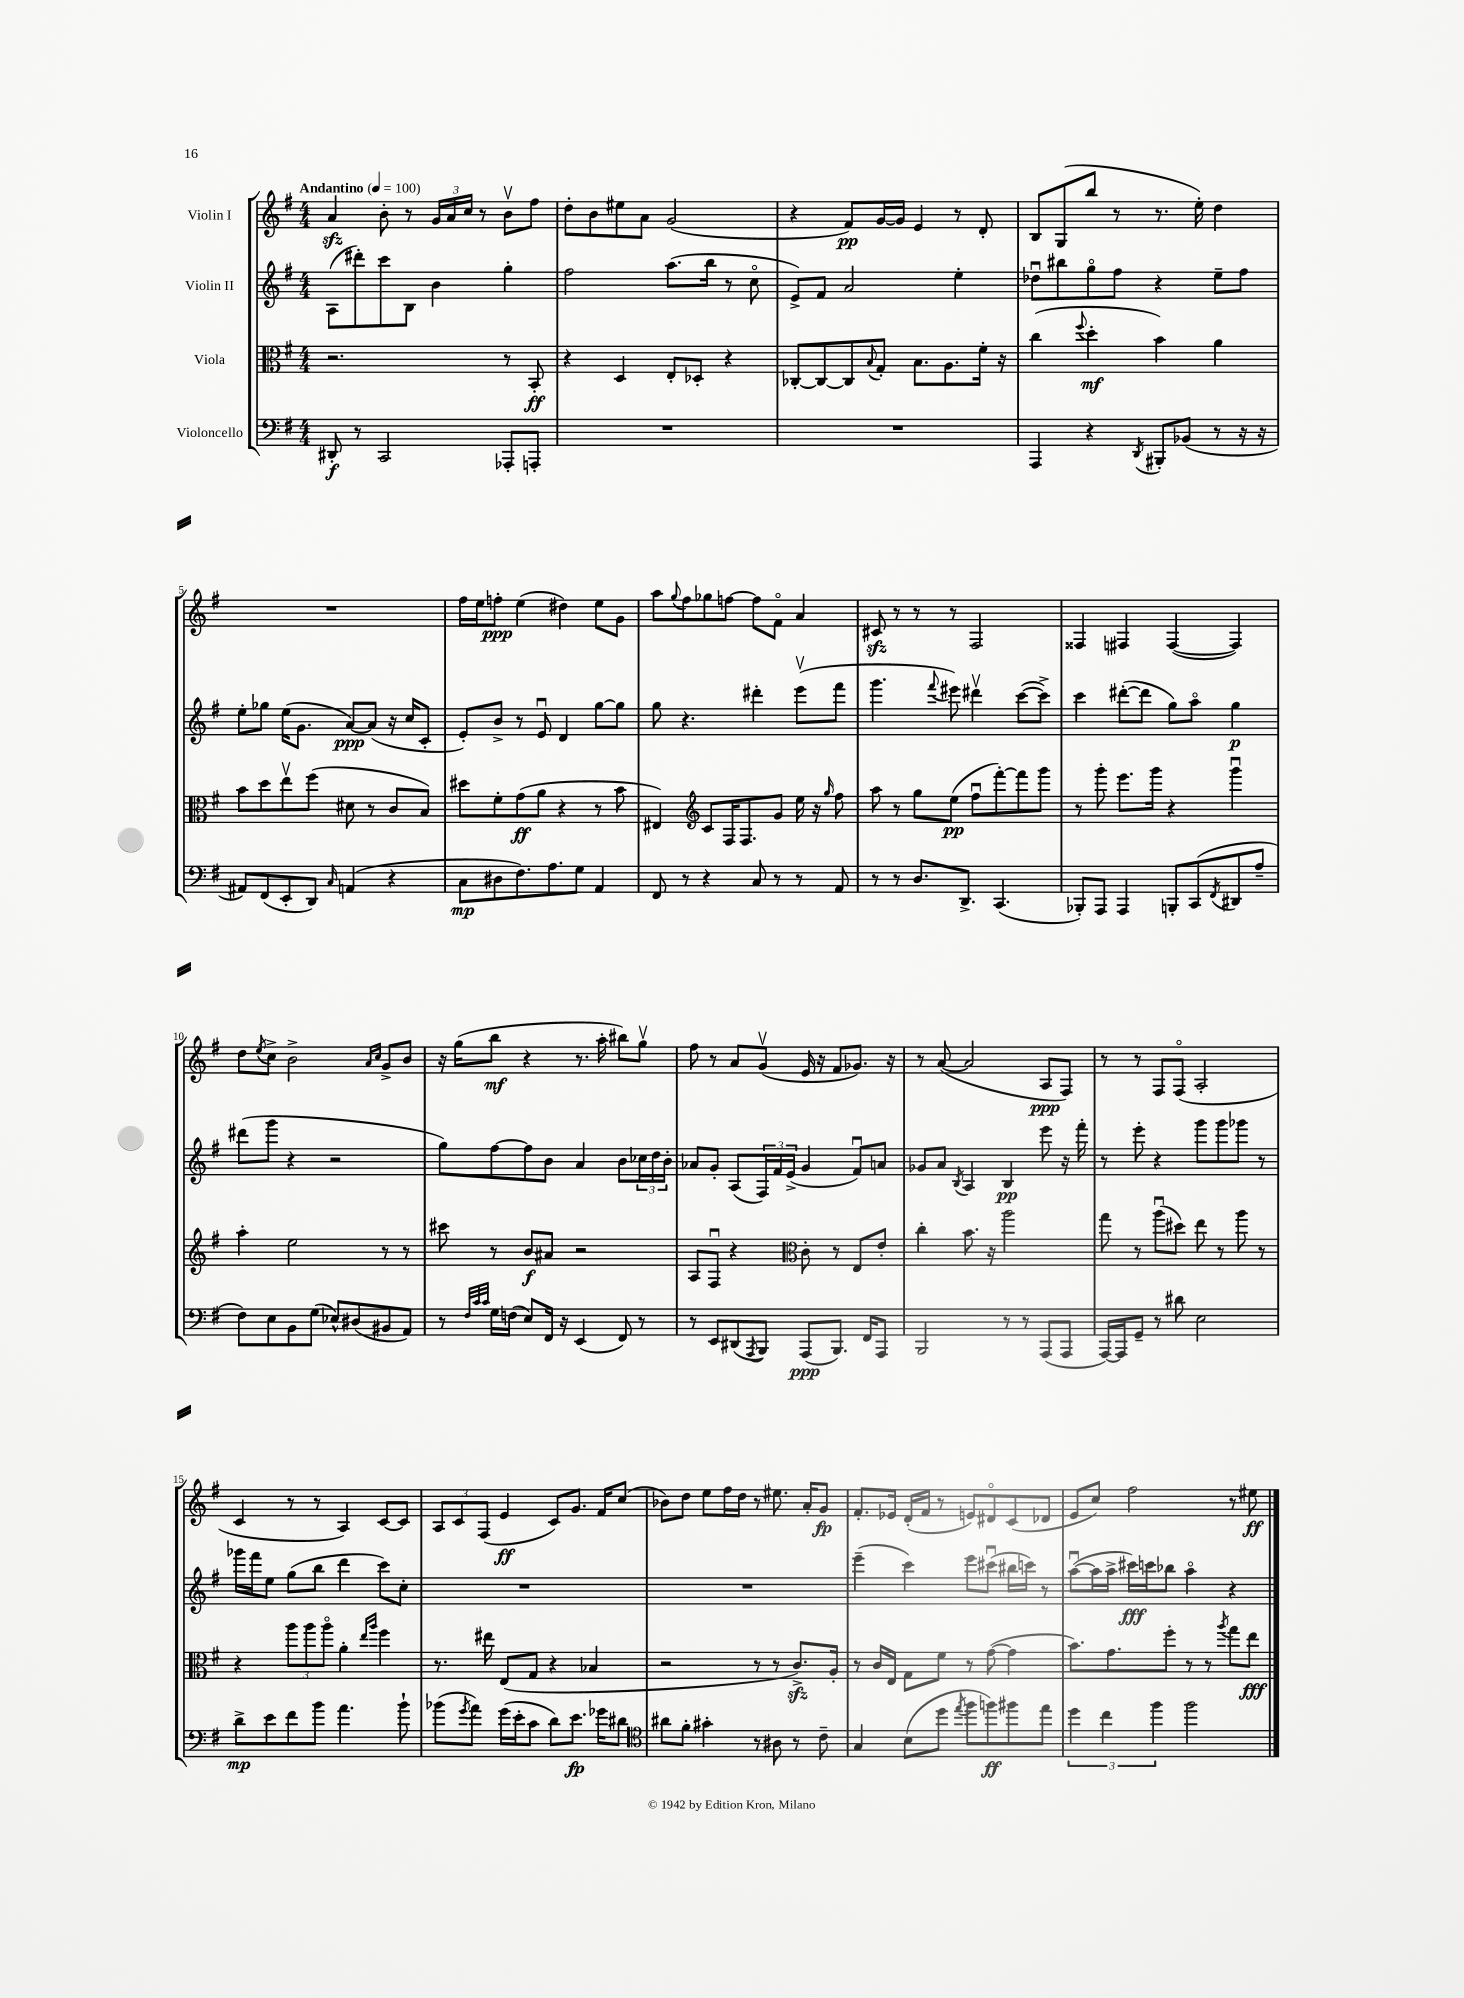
<<
\new StaffGroup <<
\new Staff = "s0" \with { instrumentName = "Violin I" } {
    \clef treble \key g \major \numericTimeSignature \time 4/4 \tempo "Andantino" 4 = 100
    a'4\sfz b'8-. r8 \tuplet 3/2 { g'16 a'16 c''16 } r8 b'8\upbow fis''8 |
    d''8-. b'8 eis''8 a'8 g'2( |
    r4 fis'8\pp) g'16~ g'16 e'4 r8 d'8-. |
    b8 g8( b''8 r8 r8. e''16-.) d''4 |
    R1 |
    fis''16 e''16 f''8-.\ppp e''4( dis''4) e''8 g'8 |
    a''8 \appoggiatura { g''8 } fis''8 ges''8 f''8~ f''8 fis'8\flageolet a'4 |
    cis'8\sfz r8 r8 r8 fis2 |
    fisis4 fis4 fis4~( fis4) |
    d''8 \acciaccatura { e''8 } c''8-> b'2-> \grace { a'16 c''16 } g'8-> b'8 |
    r16 g''16( b''8\mf r4 r8. a''16-. bis''8) g''8\upbow |
    fis''8 r8 a'8 g'8\upbow( e'16 r16 fis'8 ges'8.) r16 |
    r8 a'8~( a'2 a8\ppp fis8) |
    r8 r8 fis8 fis8\flageolet( a2-. |
    c'4 r8 r8 a4) c'8~ c'8 |
    \tuplet 3/2 { a8 c'8 fis8( } e'4\ff c'8) g'8. fis'16 c''8( |
    bes'8) d''8 e''8 fis''16 d''16 r8 eis''8. a'16-. g'8\fp |
    fis'8.-. ees'16 d'16-.( fis'16 r8 e'8) dis'8\flageolet c'8( des'8 |
    e'8 c''8) fis''2 r8 eis''8\ff \bar "|." |
}
\new Staff = "s1" \with { instrumentName = "Violin II" } {
    \clef treble \key g \major \numericTimeSignature \time 4/4
    a8( dis'''8-.) c'''8 b8 b'4 g''4-. |
    fis''2 a''8.( b''16 r8 c''8\flageolet |
    e'8->) fis'8 a'2 e''4-. |
    des''8\downbow bis''8 g''8\flageolet fis''8 r4 e''8-- fis''8 |
    e''8-. ges''8 e''16( g'8. a'8~\ppp) a'8( r16 c''16 c'8-. |
    e'8-.) b'8-> r8 e'8\downbow d'4 g''8~ g''8 |
    g''8 r4. dis'''4-. e'''8\upbow( fis'''8 |
    g'''4. \appoggiatura { fis'''8 } eis'''8) dis'''4\upbow c'''8~( c'''8->) |
    c'''4 dis'''8~-.( dis'''8 g''8) a''8\flageolet g''4\p |
    dis'''8( g'''8 r4 r2 |
    g''8) fis''8~ fis''8 b'8 a'4 b'8 \tuplet 3/2 { ces''16 d''16 b'16-. } |
    aes'8 g'8-. a8( \tuplet 3/2 { fis16) fis'16 e'16->( } g'4 fis'8\downbow) a'8 |
    ges'8 a'8 \acciaccatura { b8 } a4 b4\pp e'''8 r16 fis'''16-. |
    r8 e'''8-. r4 g'''8 g'''8 ges'''8 r8 |
    ges'''16 fis'''16 e''8 g''8( b''8 d'''4 c'''8) c''8-. |
    R1 |
    R1 |
    e'''4--( c'''4) e'''8 cis'''8\downbow( bis''16 c'''16) r8 |
    a''8~\downbow( a''16 a''16-> cis'''16\fff) c'''16 bes''8 a''4\flageolet r4 \bar "|." |
}
\new Staff = "s2" \with { instrumentName = "Viola" } {
    \clef alto \key g \major \numericTimeSignature \time 4/4
    r2. r8 b,8-.\ff |
    r4 d4 e8-. des8-. r4 |
    ces8~-. ces8~ ces8 \appoggiatura { b8 } g8-. b8. a8. fis'16-. r16 |
    c''4( \appoggiatura { fis''8 } d''4-.\mf b'4) a'4 |
    b'8 d''8 e''8\upbow fis''8( dis'8 r8 c'8 b8) |
    dis''8 fis'8-. g'8\ff( a'8 r4 r8 b'8 |
    eis4) \clef treble c'8 fis16 fis8. g'8 e''16 r16 \grace { g''16 } fis''8 |
    a''8 r8 g''8 e''8\pp( fis''8\downbow fis'''8~-.) fis'''8 g'''8 |
    r8 g'''8-. e'''8. g'''16 r4 g'''4\downbow |
    a''4-. e''2 r8 r8 |
    cis'''8 r8 b'8\f ais'8 r2 |
    a8 fis8\downbow r4 \clef alto c'8-. r8 e8 e'8-. |
    c''4-. b'8. r16 a''2 |
    g''8 r8 a''8\downbow( dis''8) e''8 r8 a''8 r8 |
    r4 \tuplet 3/2 { a''8 a''8 a''8\flageolet } a'4-. \grace { e''16 a''16 } fis''4 |
    r8. eis''16 e8( g8 r4 bes4 |
    r2 r8 r8 c'8.->\sfz) a16-. |
    r8 c'16 e16 g8 fis'8 r8 g'8~( g'4 |
    b'8.) g'8. fis''8-. r8 r8 \acciaccatura { a''8 } g''8 e''8\fff \bar "|." |
}
\new Staff = "s3" \with { instrumentName = "Violoncello" } {
    \clef bass \key g \major \numericTimeSignature \time 4/4
    dis,8-.\f r8 c,2 aes,,8-. a,,8-. |
    R1 |
    R1 |
    a,,4 r4 \acciaccatura { d,8 } bis,,8-. bes,8( r8 r16 r16 |
    ais,8) fis,8( e,8-. d,8) \grace { c16 } a,4( r4 |
    c8\mp dis8 fis8.) a8. g8 a,4 |
    fis,8 r8 r4 c8 r8 r8 a,8 |
    r8 r8 d8. d,8.-> c,4.( |
    bes,,8-.) a,,8 a,,4 b,,8-. c,8( \acciaccatura { fis,8 } dis,8 a8-- |
    fis8) e8 b,8 g8( ees8-^) dis8( bis,8 a,8) |
    r8 \grace { fis32 c'32 c'32 } g16 f16( e8) fis,16 r16 e,4( fis,8) r8 |
    r8 e,8 dis,8( \acciaccatura { a,,8 } b,,8) a,,8\ppp( b,,8.) fis,16 a,,8 |
    b,,2 r8 r8 a,,8( a,,8 |
    a,,16~) a,,16 g,8-- r8 dis'8 e2 |
    d'8->\mp e'8 fis'8 b'8 a'4. b'8-! |
    bes'8( \acciaccatura { g'8 } a'8) g'16( e'16-. c'8 d'8) e'8.\fp ges'16 dis'8 |
    \clef tenor ais'8 fis'8-. gis'4-. r8 ais8 r8 c'8-- |
    g4 b8( d''8 \acciaccatura { e''8 } fis''8 f''8\ff) fis''8 e''8 |
    \tuplet 3/2 { d''4 c''4 fis''4 } fis''2 \bar "|." |
}
>>
>>
